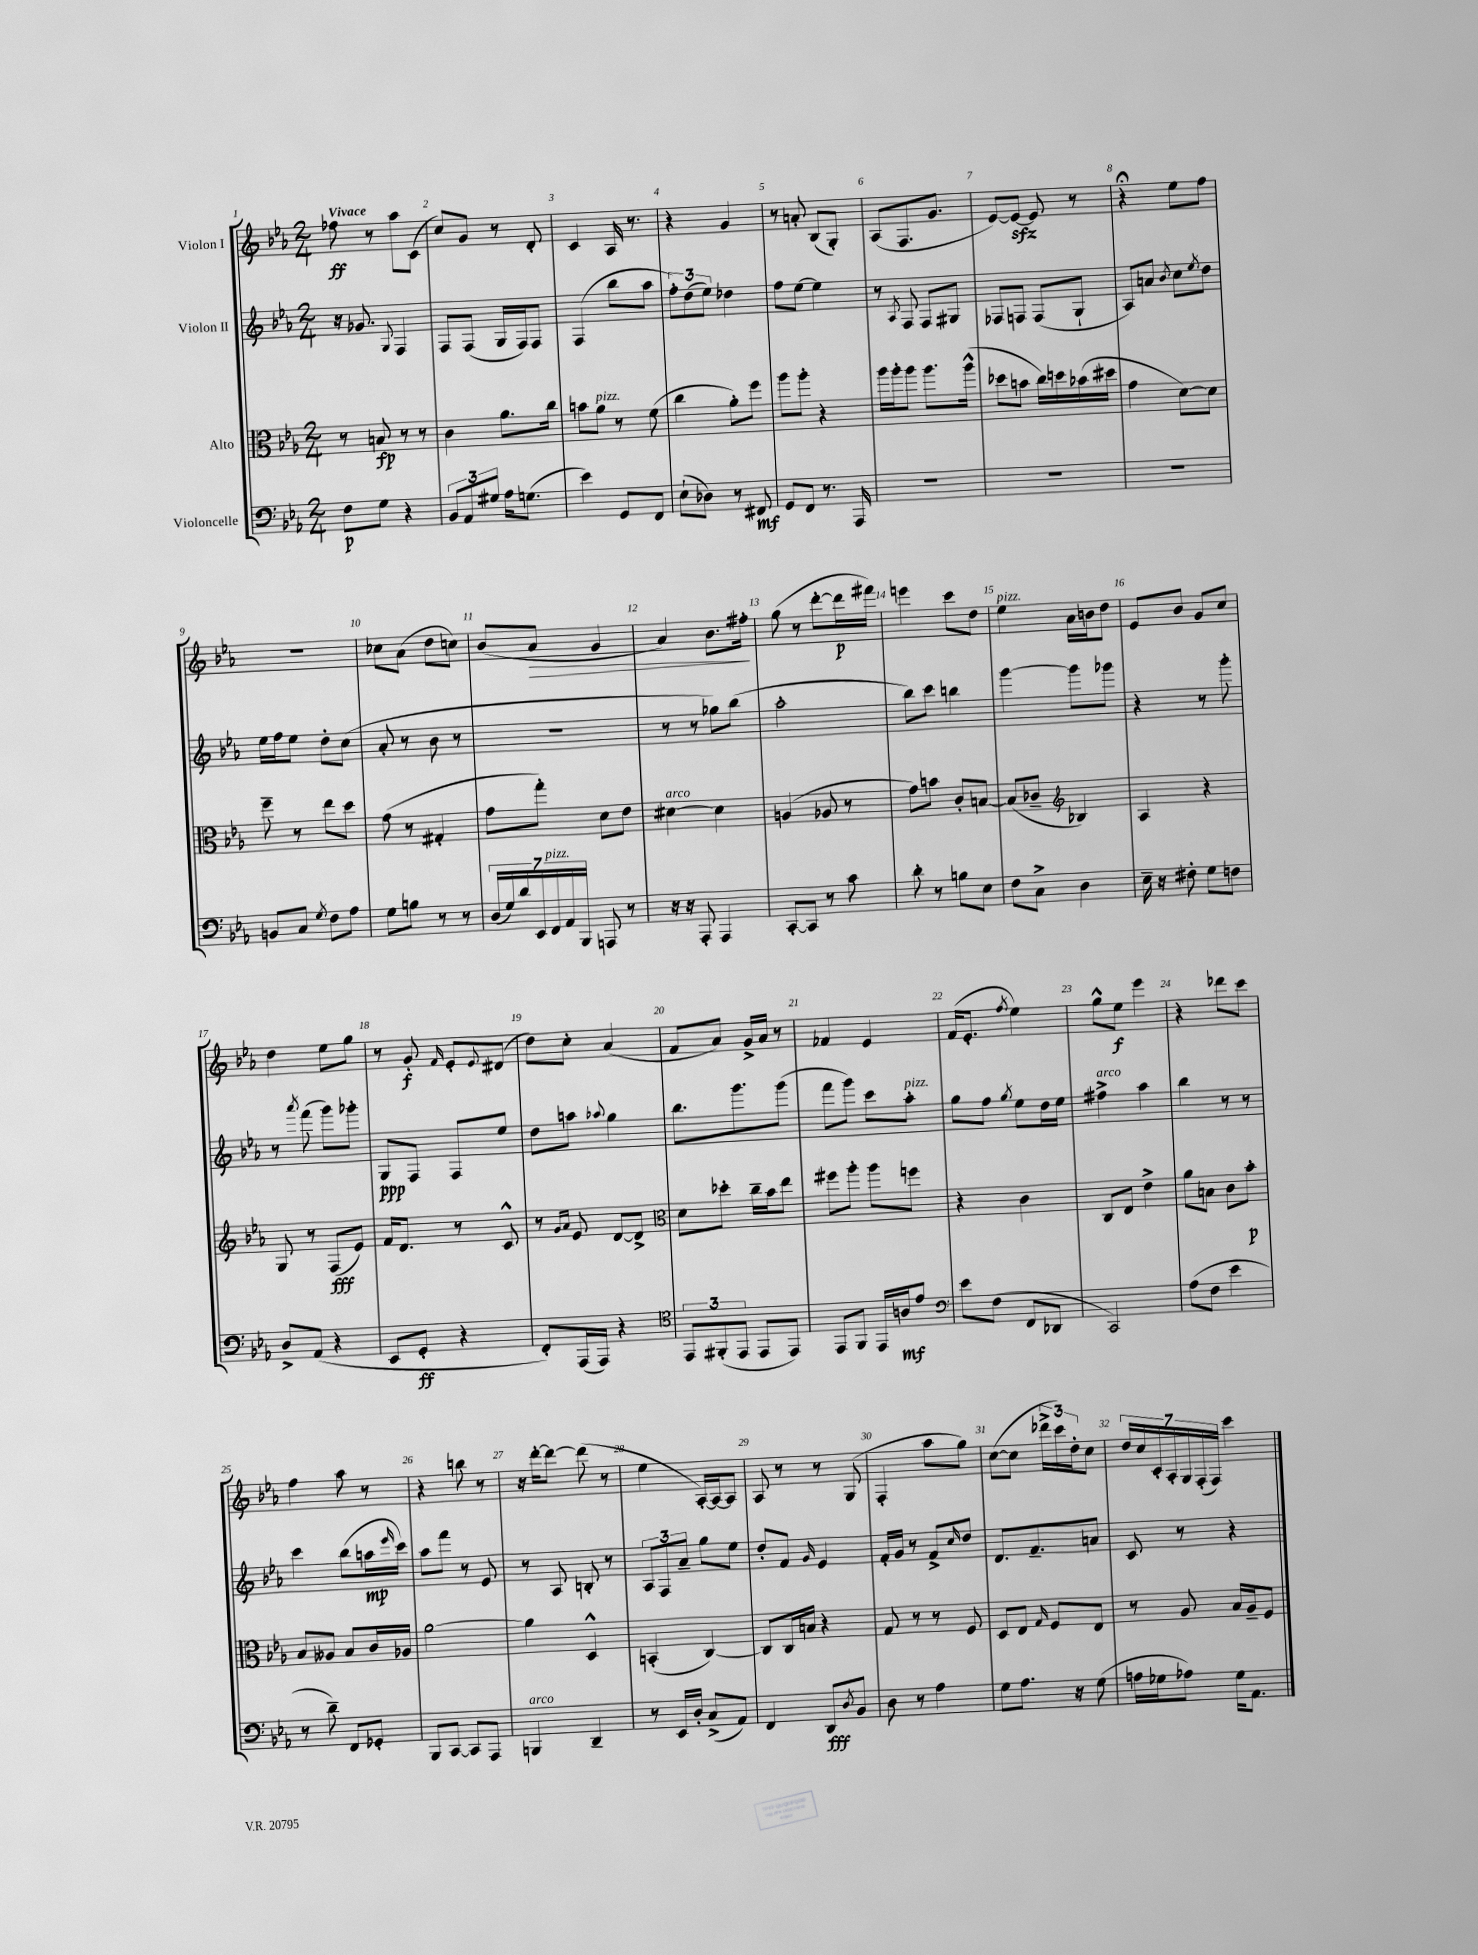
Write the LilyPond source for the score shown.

<<
\new StaffGroup <<
\new Staff = "s0" \with { instrumentName = "Violon I" } {
    \clef treble \key ees \major \numericTimeSignature \time 2/4 \tempo "Vivace"
    fes''8\ff r8 aes''8 c'8( |
    c''8) g'8 r8 d'8-. |
    c'4 aes16 r8. |
    r4 g'4 |
    r8 a'8-. bes8( g8-.) |
    aes8( f8. g'8. |
    ees'8~) ees'8~\sfz ees'8 r8 |
    r4\fermata ees''8 f''8 |
    R2 |
    ces''8 aes'8( d''8 c''8) |
    bes'8( aes'8\> g'4 |
    aes'4) bes'8. fis''16-.\! |
    g''8( r8 d'''8~-. d'''16\p fis'''16) |
    e'''4 c'''8 d''8 |
    ees''4^\markup { \italic "pizz." } aes'16 b'16 d''8 |
    ees'8 bes'8 g'8 c''8 |
    d''4 ees''8 g''8 |
    r8 g'8-.\f \grace { f'16 } ees'8-. \appoggiatura { ees'8 } dis'8( |
    d''8) c''8-. aes'4( |
    f'8 aes'8) g'16-> aes'16 r8 |
    fes'4 ees'4 |
    f'16( ees'8.-. \acciaccatura { f''8 } ees''4) |
    g''8-^ ees''8\f ees'''4 |
    r4 des'''8 c'''8 |
    f''4 aes''8 r8 |
    r4 b''8 r8 |
    r16 d'''16~-. d'''8~ d'''8( r8 |
    ees''4 aes16~-.) aes16~ aes8 |
    aes8 r8 r8 g8( |
    f4-. aes''8 g''8) |
    c''8~( c''8 \tuplet 3/2 { des'''16-> c'''16) d''16-. } c''8 |
    \tuplet 7/4 { d''16 c''16 c'16-. aes16-. g16 f16-.( f16) } c'''4 \bar "|." |
}
\new Staff = "s1" \with { instrumentName = "Violon II" } {
    \clef treble \key ees \major \numericTimeSignature \time 2/4
    r16 ges'8. \appoggiatura { g8 } f4 |
    f8 f8( g16 f16) f8 |
    f4( bes''8 aes''8 |
    \tuplet 3/2 { f''8-.) d''8( ees''8) } des''4 |
    f''8 ees''8~ ees''4 |
    r8 \acciaccatura { aes8 } f8 f8 gis8 |
    fes8 f8 f8( g8-! |
    aes8) a'8 \acciaccatura { bes'8 } c''8 \acciaccatura { ees''8 } d''8 |
    ees''16 f''16 ees''8 d''8-. c''8( |
    aes'8-. r8 bes'8 r8 |
    R2 |
    r8 r8 ges''8) bes''8( |
    aes''2-. |
    bes''8) c'''8 b''4 |
    g'''4~ g'''8 ges'''8 |
    r4 r8 g'''8-. |
    r8 \acciaccatura { aes'''8 } f'''8( g'''8) ges'''8-. |
    g8\ppp f8 f8 ees''8 |
    d''8 a''8 \appoggiatura { aes''8 } g''4 |
    bes''8. g'''8. g'''8( |
    f'''8 g'''8) c'''8 aes''8-.^\markup { \italic "pizz." } |
    g''8 f''8 \acciaccatura { g''8 } ees''8 d''16 ees''16 |
    fis''4->^\markup { \italic "arco" } aes''4 |
    bes''4 r8 r8 |
    c'''4 bes''8( a''16\mp \grace { ees'''16 } c'''16) |
    aes''8 f'''8 r8 ees'8 |
    r8 aes8 b8-. r8 |
    \tuplet 3/2 { aes8 f8 aes'8-- } g''8 ees''8 |
    d''8-. f'8 \grace { g'16 } ees'4 |
    f'16-. g'16 r8 f'8-> \grace { c''16 } d''8 |
    d'8. f'8.-- a'8 |
    c'8 r8 r4 \bar "|." |
}
\new Staff = "s2" \with { instrumentName = "Alto" } {
    \clef alto \key ees \major \numericTimeSignature \time 2/4
    r8 b8\fp r8 r8 |
    c'4 aes'8. c''16 |
    b'8 aes'8^\markup { \italic "pizz." } r8 f'8( |
    c''4 aes'8-.) f''8 |
    aes''8 aes''8-. r4 |
    aes''16 aes''16-. aes''8 aes''8. aes''16-^( |
    des''8 b'8 c''16) d''16 bes'16( dis''16 |
    g'4 d'8~) d'8 |
    f''8-- r8 ees''8 d''8 |
    g'8( r8 gis4-. |
    g'8 g''8-.) d'8 ees'8 |
    dis'4~^\markup { \italic "arco" } dis'4 |
    a4( aes8 r8 |
    g'8) b'8 c'8-. b8~ |
    b8( ces'8-- \clef treble bes4) |
    aes4 r4 |
    g8 r8 f8\fff( ees'8) |
    f'16 d'8. r8 c'8-^ |
    r8 \grace { g'16 aes'16 } ees'8 d'8~ d'8-> |
    \clef alto d'8 des''8-. c''16-- bes'16 ees''8 |
    fis''8 aes''8-. aes''8 f''8 |
    r4 c'4 |
    c8 ees8 ees'4-> |
    aes'8 b8 c'8 bes'8-.\p |
    bes8 aeses8 bes8 c'16 aes16 |
    aes'2~ |
    aes'4 d4-^ |
    b,4-.( c4~) |
    c8 c16 b16 r4 |
    g8 r8 r8 f8 |
    d8 ees8 \grace { g16 } f8 ees8 |
    r8 aes8 bes16 aes16-- f8 \bar "|." |
}
\new Staff = "s3" \with { instrumentName = "Violoncelle" } {
    \clef bass \key ees \major \numericTimeSignature \time 2/4
    f8\p g8 r4 |
    \tuplet 3/2 { bes,8 aes,8 gis8 } aes16 g8.( |
    ees'4) g,8 f,8 |
    ees8-!( des8) r8 fis,8\mf |
    g,8 f,8 r8. aes,,16 |
    R2 |
    R2 |
    R2 |
    b,8 c8 \acciaccatura { g8 } f8 aes8 |
    g8 b8 r8 r8 |
    \tuplet 7/4 { d16( g16) d'16 ees,16 f,16^\markup { \italic "pizz." } aes,16 bes,,16 } a,,8 r8 |
    r16 r16 aes,,8-. aes,,4 |
    c,8~-. c,8 r8 c'8 |
    d'8-. r8 b8 ees8 |
    f8 c8-> d4 |
    ees16-- r16 fis8-. g8 f8 |
    d8-> aes,8( r4 |
    ees,8 g,8-.\ff r4 |
    f,8-.) aes,,16( aes,,16) r4 |
    \clef tenor \tuplet 3/2 { ees,8 fis,8-.( ees,8 } ees,8 ees,8) |
    ees,8 f,8 ees,16 a16\mf ees'8 |
    \clef bass ees'8 f8( f,8 des,8 |
    c,2) |
    aes8( f8 ees'4 |
    r8 d'8--) f,8 ges,8-. |
    bes,,8 c,8~ c,8 aes,,8 |
    b,,4^\markup { \italic "arco" } d,4-- |
    r8 ees,16 d16-. c8->( aes,8) |
    f,4 d,8\fff \acciaccatura { d8 } bes,8 |
    d8 r8 aes4 |
    g8 aes8. r16 g8( |
    a16 ges16 aes8) ges16 aes,8. \bar "|." |
}
>>
>>
\layout { \context { \Score \override BarNumber.break-visibility = ##(#f #t #t) barNumberVisibility = #all-bar-numbers-visible } }
